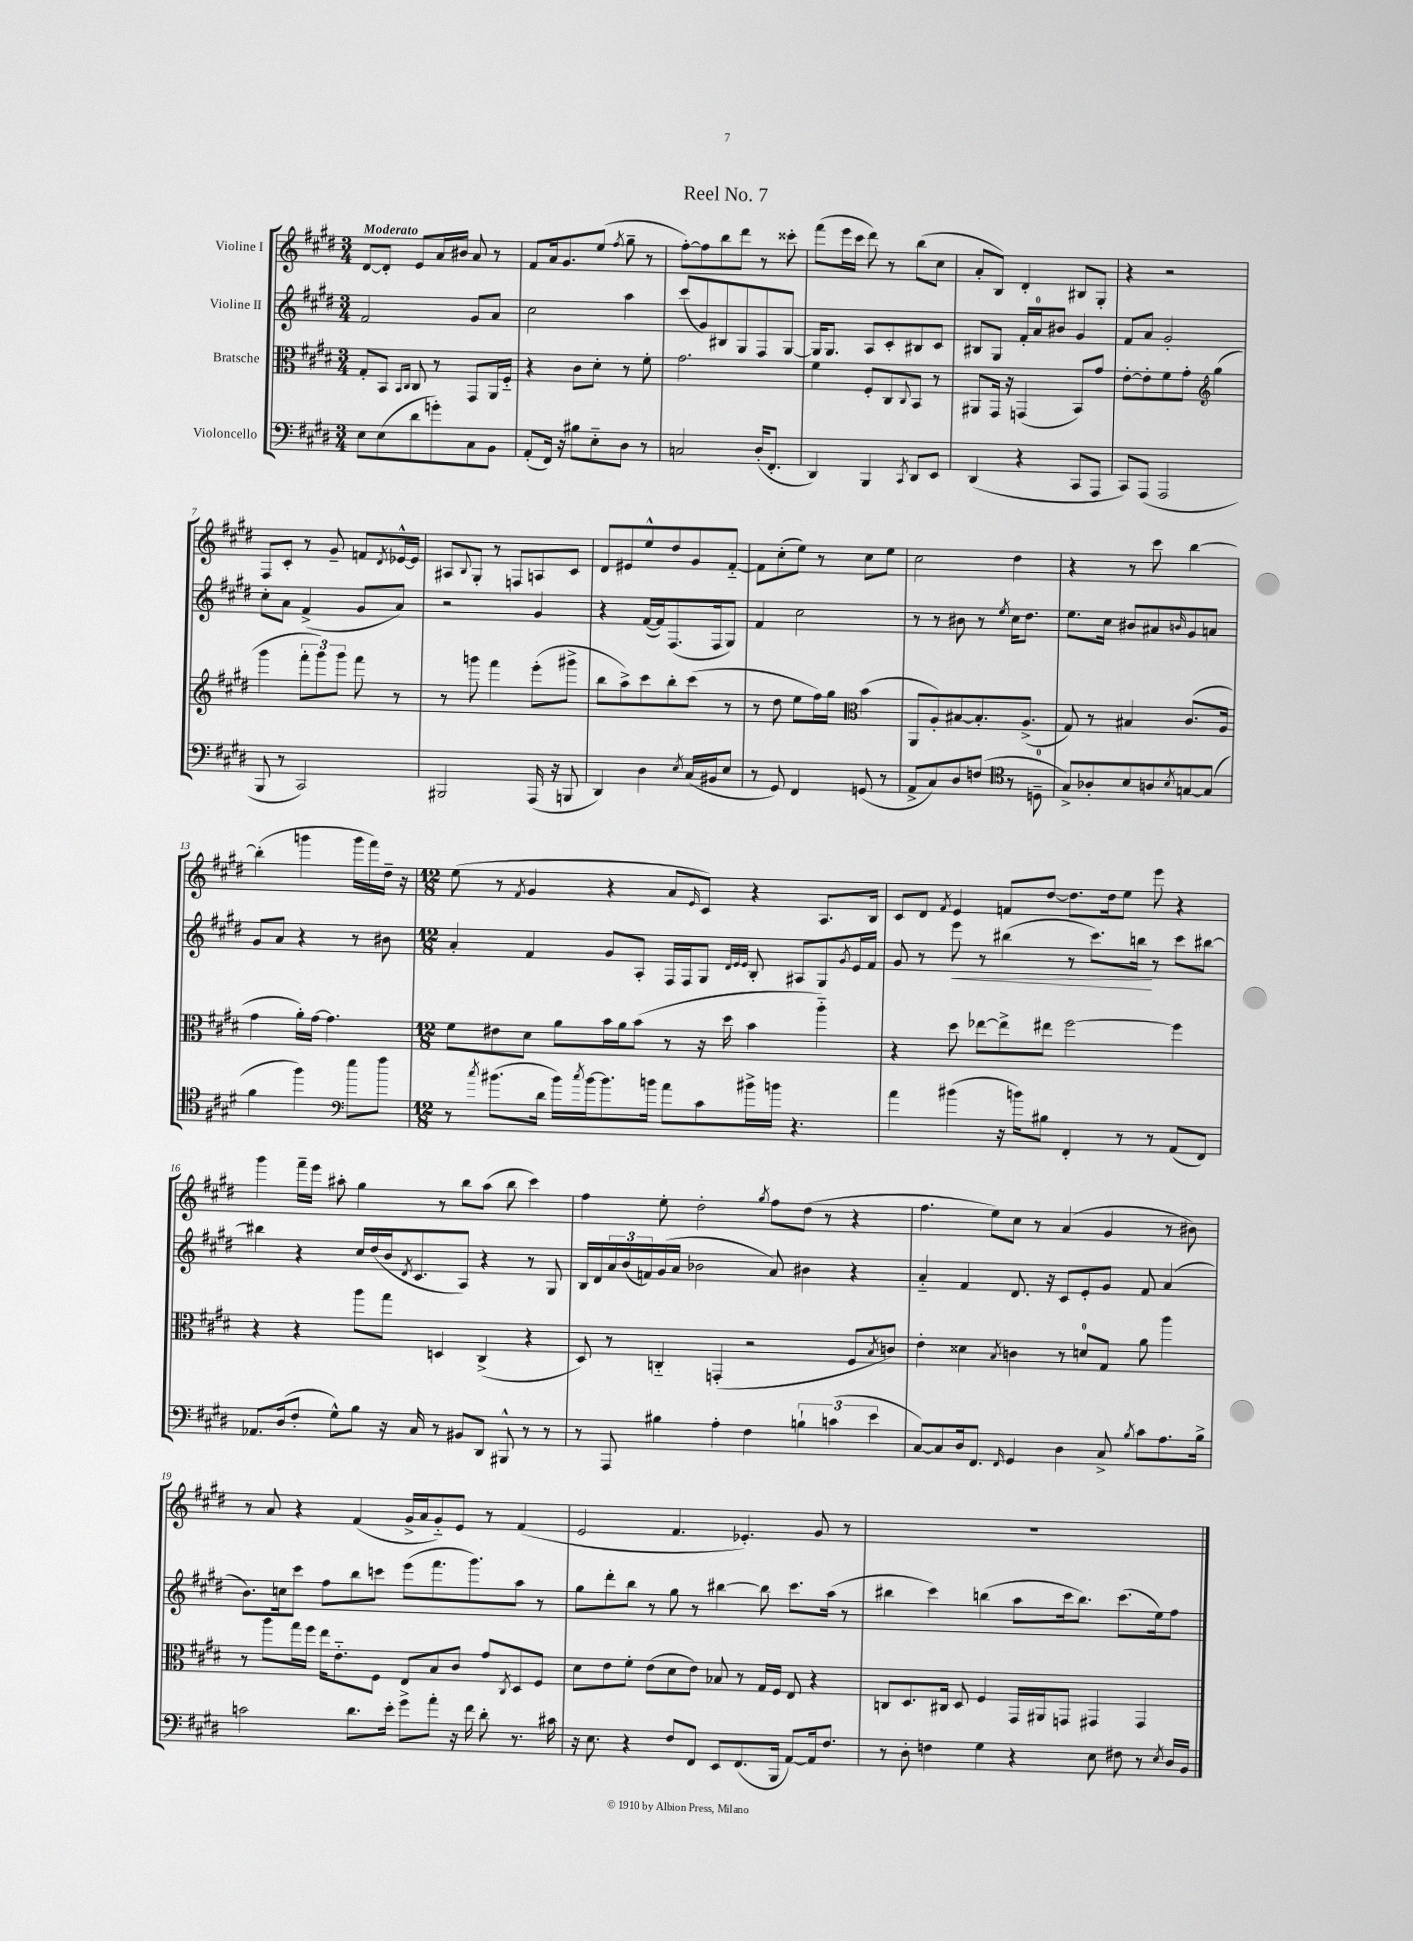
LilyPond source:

\header { title = "Reel No. 7" }
<<
\new StaffGroup <<
\new Staff = "s0" \with { instrumentName = "Violine I" } {
    \clef treble \key e \major \numericTimeSignature \time 3/4 \tempo "Moderato"
    dis'8~ dis'8-. e'8 a'16 bis'16 a'8 r8 |
    fis'8 a'16 gis'8. e''8( \acciaccatura { fis''8 } gis''8-- r8 |
    fis''8~-.) fis''8 b''8 dis'''8 r8 cisis'''8-. |
    fis'''8( e'''16 cis'''16 dis'''8) r8 b''8( cis''8 |
    a'8-. b8) dis'4-. bis8 gis8-. |
    r4 r2 |
    fis8 cis'8-. r8 gis'8-- f'8 \acciaccatura { dis'8 } ees'16~-^ ees'16 |
    ais8 \appoggiatura { b8 } gis8-. r8 f8 a8 cis'8 |
    dis'8 eis'8 e''8-^ dis''8 gis'8 fis'8~-_ |
    fis'8 cis''8-.( e''8) r8 cis''8 e''8 |
    cis''2 dis''4 |
    r4 r8 cis'''8 b''4~ |
    b''4-.( g'''4 g'''16 fis'''16) dis''16-- r16 |
    \numericTimeSignature \time 12/8 e''8( r8 \acciaccatura { fis'8 } gis'4 r4 a'8 \grace { e'16 } cis'8) r4 a8. b16 |
    cis'8 dis'8 \acciaccatura { fis'8 } e'4 f'8 dis''8~ dis''8. dis''16 e''8 e'''8 r4 |
    gis'''4 fis'''16-- e'''16 ais''8-. gis''4 r8 b''8 ais''8( b''8 cis'''4) |
    fis''4 e''8-. dis''2-. \acciaccatura { gis''8 } fis''8 dis''8( r8 r4 |
    fis''4. e''8) cis''8 r8 a'4( gis'4 r8 bis'8) |
    r8 a'8 r4 fis'4( gis'16-> a'16 gis'8-_) e'8 r8 fis'4( |
    e'2 fis'4. ees'4.-.) gis'8 r8 |
    R1. \bar "|." |
}
\new Staff = "s1" \with { instrumentName = "Violine II" } {
    \clef treble \key e \major \numericTimeSignature \time 3/4
    fis'2 gis'8 a'8 |
    cis''2 a''4 |
    cis'''8( gis'8) bis8 gis8 fis8 gis8~ |
    gis16 gis8. a8 cis'8-. bis8 cis'8 |
    bis8 gis8 fis'16-. a'16-0 bis'8 gis'4 |
    fis'8 a'8 gis'2-. |
    cis''8-. a'8 fis'4->( gis'8 a'8) |
    r2 gis'4 |
    r4 fis'16~( fis'16) fis8.( fis16 gis8) |
    fis'4 cis''2 |
    r8 r8 bis'8 r8 \acciaccatura { e''8 } cis''16 dis''8. |
    e''8. cis''16 bis'8 ais'8 \grace { b'16 } gis'8 a'8 |
    gis'8 a'8 r4 r8 bis'8 |
    \numericTimeSignature \time 12/8 a'4-. fis'4 gis'8 a8-. fis16 fis16 gis8 \grace { dis'32 e'32 e'32 } b8-. ais8 gis8 \acciaccatura { gis'8 } e'16 fis'16 |
    gis'8 r8 e'''8\< r8 bis''4( r8 cis'''8.) b''16\! r8 cis'''8 bis''8~ |
    bis''4 r4 cis''16 dis''16( b'16 \acciaccatura { dis'8 } cis'8. a8) r4 r8 gis8 |
    b16 dis'16 \tuplet 3/2 { a'16 b'16( f'16) } gis'16( a'16 bes'2 a'8) bis'4 r4 |
    a'4-_ fis'4 dis'8. r16 cis'8 e'8-. gis'8 fis'8 a'4( |
    b'8.) c''16 cis'''8 fis''8 b''8 c'''8 e'''8( fis'''8. gis'''8.) a''8 r8 |
    gis''8 dis'''8-. b''8 r8 gis''8 r8 bis''4~ bis''8 cis'''8. a''16( r8 |
    bis''4 cis'''4) b''4( a''8 cis'''16 b''8.) cis'''8.( e''16) fis''8 \bar "|." |
}
\new Staff = "s2" \with { instrumentName = "Bratsche" } {
    \clef alto \key e \major \numericTimeSignature \time 3/4
    gis8-. b,8 \grace { b,16 cis16 } cis8 r8 gis,8 a,16 fis16-_ |
    r4 cis'8 dis'8-. r8 fis'8-. |
    gis'2. |
    fis'4 fis8-. cis8 \appoggiatura { cis8 } b,8 r8 |
    ais,8 gis,16 r16 g,4( b,8) gis'8 |
    e'8~-. e'8-. fis'8 gis'8-. \clef treble gis''4( |
    gis'''4 \tuplet 3/2 { fis'''8-. gis'''8) gis'''8 } fis'''8 r8 |
    r8 g'''8 fis'''4 e'''8-.( gis'''8-> |
    b''8 a''8->) cis'''8 b''8-. cis'''8( r8 |
    r8 dis''8 e''8 fis''16) gis''16 \clef alto b'4( |
    a,8 a8-.) bis8~ bis8.-. a8.->( |
    gis8) r8 bis4 cis'8.( a16 |
    gis'4 a'16-.) gis'16~ gis'4. |
    \numericTimeSignature \time 12/8 fis'8 eis'8 dis'8 a'8 b'16 a'16 b'8( r8 r16 dis''16 b'4 a''4-_) |
    r4 dis''8 ees''8~ ees''8-> eis''8 fis''2~ fis''4 |
    r4 r4 a''8 gis''8 d4 cis4->( r4 |
    dis8) r8 c4-_ g,4-.( r2 fis8 \acciaccatura { b8 } c'8) |
    e'4-. disis'4 \acciaccatura { b8 } c'4 r8 d'8-0 gis8 a'8 a''4 |
    r8 a''8 gis''16 fis''16 e''16 e'8.-_ fis8 e8 b8 cis'8 gis'8 \acciaccatura { cis8 } dis8 fis8 |
    dis'8 e'8 fis'8-. e'8( dis'8 e'8) bes8 r8 gis16 fis16 e8 r4 |
    c8 dis8. cis16 dis8 fis4 gis,16 ais,16 g,8 gis,4 gis,4 \bar "|." |
}
\new Staff = "s3" \with { instrumentName = "Violoncello" } {
    \clef bass \key e \major \numericTimeSignature \time 3/4
    e8 e8( dis'8 g'8-.) cis8 b,8 |
    a,8-.( fis,16) r16 bis8 e8-_ dis8 r8 |
    c2 dis16-.( fis,8.-. |
    dis,4) b,,4 \acciaccatura { cis,8 } dis,8 e,8 |
    dis,4( r4 cis,8 a,,8 |
    cis,8) a,,8( a,,2 |
    b,,8 r8 cis,2) |
    bis,,2 a,,16( r16 b,,8 |
    dis,4) dis4 \acciaccatura { e8 } cis16( bis,16 e8 |
    r8 gis,8) fis,4 g,8( r8 |
    a,8-> cis8) dis8 f8( r8 d8-0-- |
    \clef tenor gis8->) aes8-. b8 a8 \acciaccatura { b8 } g8~ g8( |
    fis'4 fis''4) e''8 fis''8 |
    \numericTimeSignature \time 12/8 \clef bass r8 \acciaccatura { cis''8 } bis'8.( dis'16 bis'16) \acciaccatura { cis''8 } bis'16~ bis'8. b'16 a'8 cis'8 bis'16-> b'16 r4. |
    a'4 bis'4( r16 b'16) bis8 fis,4-. r8 r8 a,8( fis,8) |
    aes,8. dis16( fis8-. gis8-^) b8 r16 cis16 r8 bis,8 dis,8 bis,,8-^ r8 r8 |
    r8 a,,8 bis4 a4-. fis4 \tuplet 3/2 { b4-! c'4( e'4 } |
    cis8~) cis8 dis16 fis,8. \grace { fis,16 } gis,4 dis4 cis8-> \acciaccatura { b8 } cis'8 a8. b16-> |
    c'2 dis'8. e'16-. gis'8-> a'8-. r16 fis'16 dis'8-. r8. cis'16 |
    r16 e8. r4 fis8 fis,8 e,8 fis,8.( b,,16 a,8~) a,16 fis8. |
    r8 dis8-. f4 gis4 r4 e8 fis8 r8 \acciaccatura { e8 } dis16 b,16 \bar "|." |
}
>>
>>
